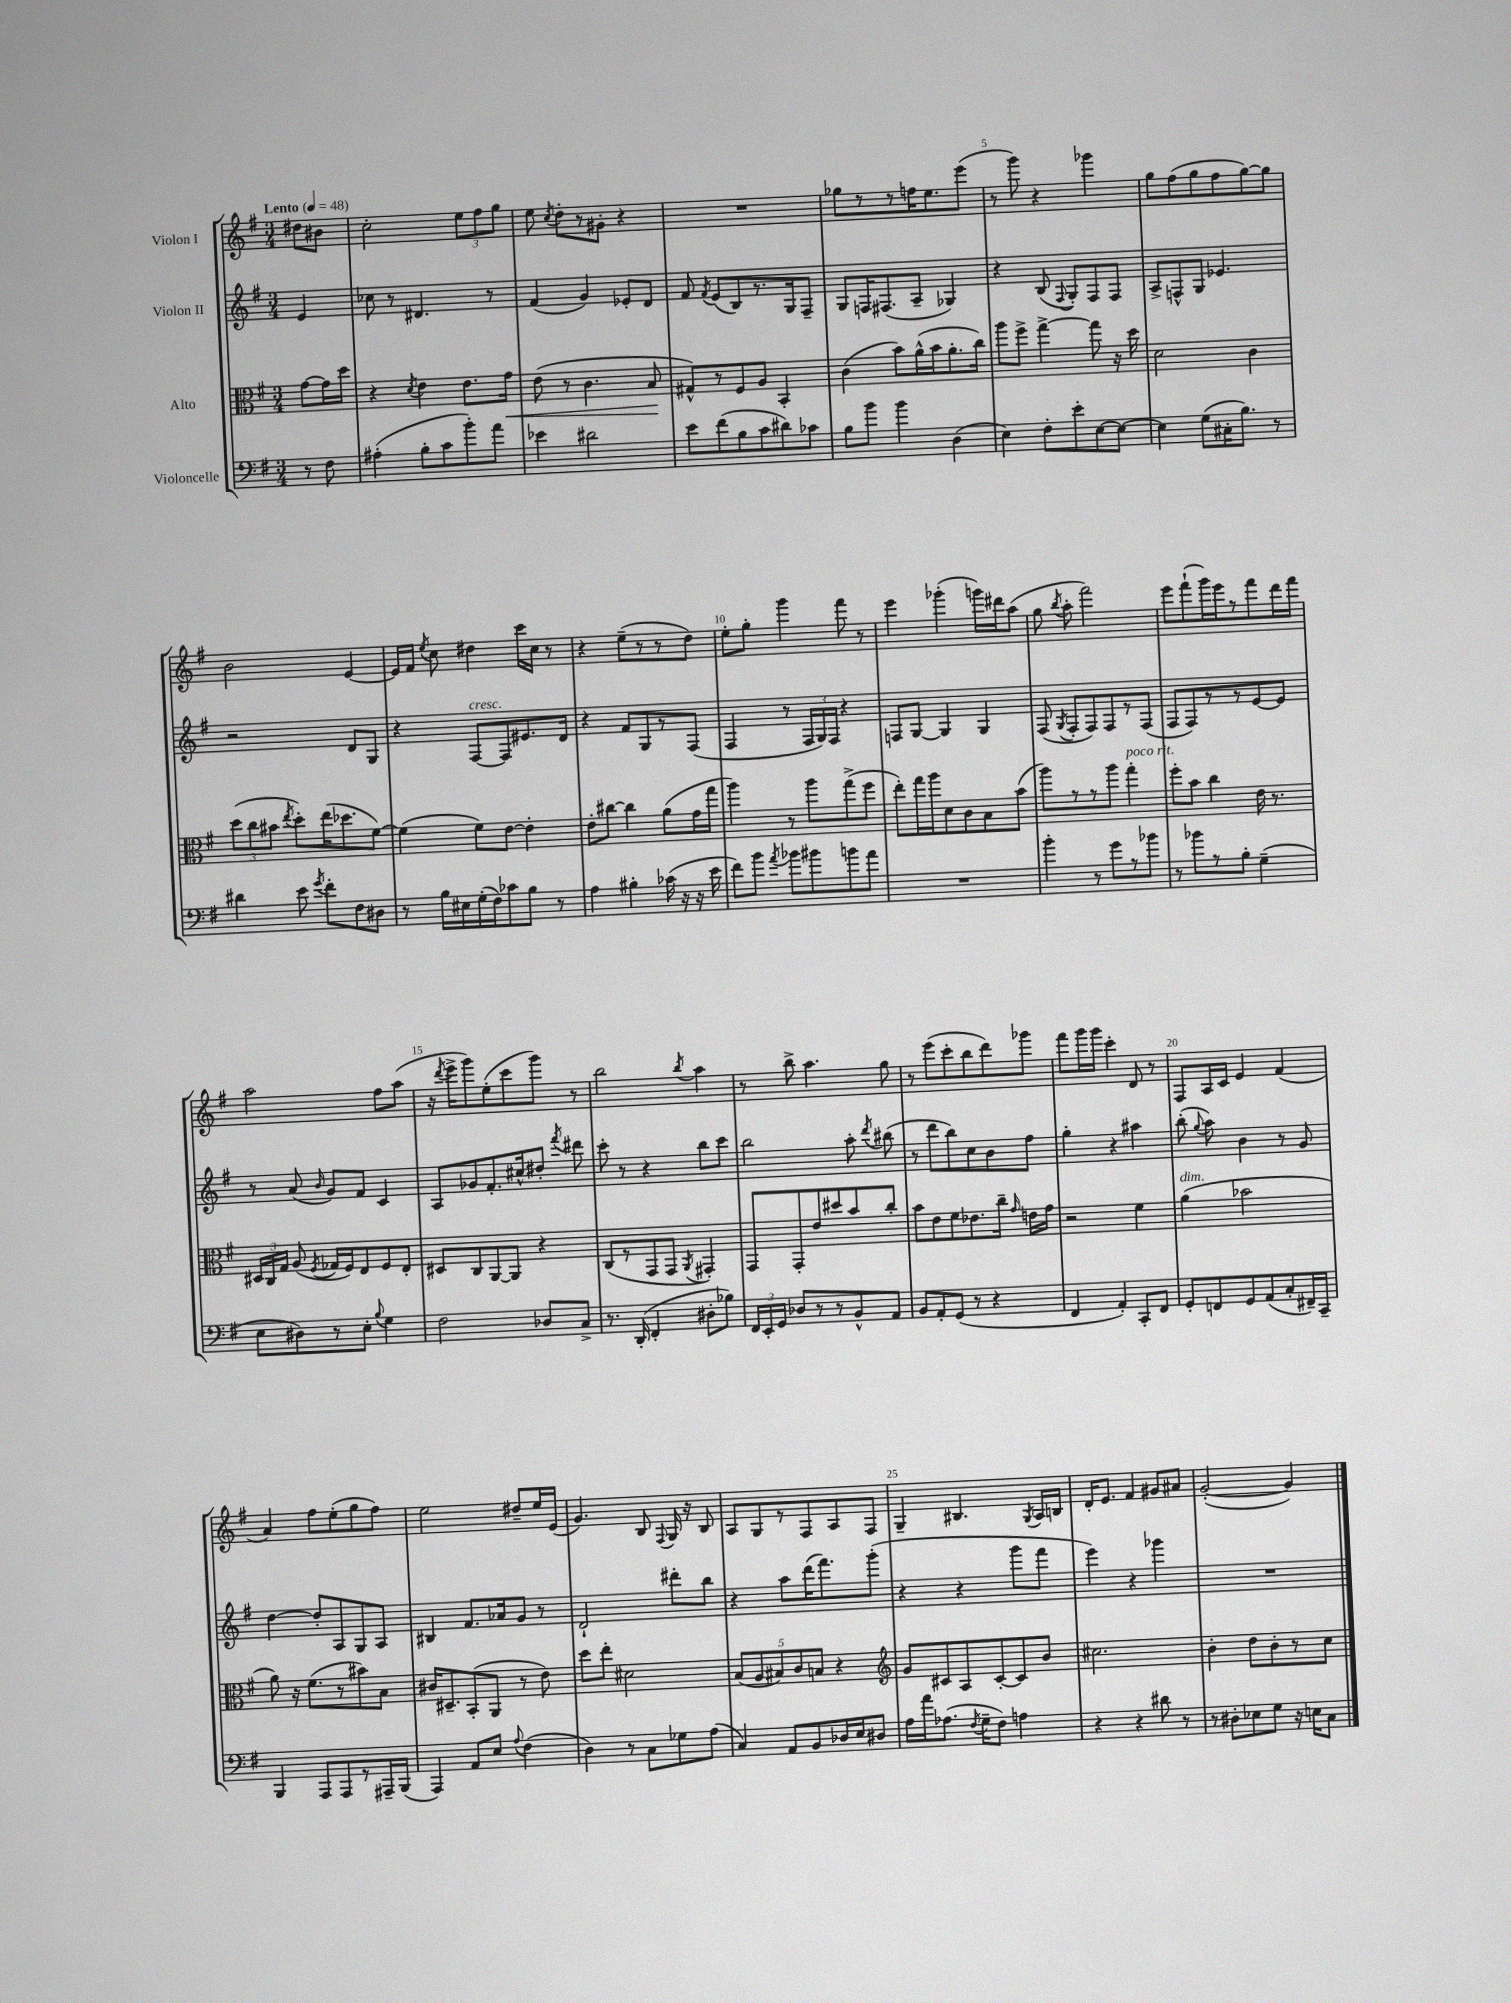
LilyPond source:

<<
\new StaffGroup <<
\new Staff = "s0" \with { instrumentName = "Violon I" } {
    \clef treble \key g \major \numericTimeSignature \time 3/4 \partial 4 \tempo "Lento" 4 = 48
    \autoBeamOff dis''8[ bis'8] |
    c''2-. \tuplet 3/2 { e''8[ fis''8 g''8] } |
    e''8 \acciaccatura { c''8 } d''8[-. r8 gis'8]-. r4 |
    R2. |
    ges''8[ r8 r8 f''16 e''8. e'''8]( |
    r8 g'''8) r4 ges'''4 |
    g''8[ fis''8( g''8 fis''8 g''8~) g''8] |
    b'2 e'4~ |
    e'16[ fis'16] \acciaccatura { e''8 } c''8 dis''4 c'''16[ c''16] r8 |
    r4 e''8[--( r8 r8 d''8]) |
    e''8[-. g''8]-. g'''4 fis'''8 r8 |
    e'''4 ges'''4-.( g'''16[) dis'''16 a''8]( |
    g''8 \acciaccatura { b''8 } a''8-. fis'''2) |
    e'''8[ fis'''8-!( g'''16) e'''16 r8 fis'''8 d'''16 fis'''16] |
    a''2 fis''8[ a''8]( |
    r16 \acciaccatura { d'''8 } e'''16[-> g'''8) e''8-.( c'''8 g'''8]) r8 |
    b''2 \acciaccatura { b''8 } a''4 |
    r8 b''8-> a''4. g''8 |
    r8 e'''8[( c'''8-. b''8 d'''8) ges'''8] |
    fis'''8[ g'''16 g'''16] c'''4-. d'8 r8 |
    fis8[ a16 c'16] e'4 fis'4( |
    a'4) fis''8[ e''8-.( g''8 fis''8]) |
    e''2 dis''8[-- e''16 e'16]( |
    g'4.) b8 \appoggiatura { fis8 } g16 r16 b8 |
    a8[ g8 r8 fis8 a8 fis8] |
    g4-- bis4. \acciaccatura { g8 } a16[ b16] |
    d'16[-. e'8.] fis'4 gis'8[ ais'8] |
    g'2~-.( g'4) \bar "|." |
}
\new Staff = "s1" \with { instrumentName = "Violon II" } {
    \clef treble \key g \major \numericTimeSignature \time 3/4 \partial 4
    \autoBeamOff e'4 |
    ces''8 r8 dis'4. r8 |
    fis'4( g'4) ees'8[-. d'8] |
    fis'8 \acciaccatura { fis'8 } e'8[( b8) r8. g16 fis8]-- |
    g8[ f16 fis8.( a8]-- ges4) |
    r4 b8( \appoggiatura { fis8 } g8[-.) fis8 fis8] |
    a8[-> f8-^ g8] ees'4. |
    r2 d'8[ g8] |
    r4 fis8[~^\markup { \italic "cresc." } fis8 eis'8. d'16] |
    r4 fis'8[ g8 r8 fis8]( |
    fis4 r8 \tuplet 3/2 { fis16[ g16) fis16] } r4 |
    f8[ g8]~ g4 g4 |
    fis8( \acciaccatura { g8 } fis8[-. fis8) fis8 r8 fis8]( |
    fis8[ fis8) r8 r8 e'8~ e'8] |
    r8 a'8( \grace { b'16 } g'8[) fis'8] c'4 |
    a8[ ges'8 fis'8.-. cis''16-^ dis''8]-. \acciaccatura { fis'''8 } dis'''8 |
    c'''8-. r8 r4 b''8[ c'''8] |
    b''2 a''8-. \acciaccatura { d'''8 } bis''8( |
    r8 d'''8[ b''8) c''8 b'8 fis''8] |
    g''4-. r4 ais''4 |
    b''8-.( \appoggiatura { g''8 } a''8) b'4 r8 g'8 |
    d''4~ d''8[-. a8 g8 a8] |
    bis4 fis'8.[ aes'16 g'8] r8 |
    d'2-! dis'''8[-. b''8] |
    r4 a''8[ d'''16( fis'''8.) g'''8]-.( |
    r4 r4 g'''8[ fis'''8] |
    e'''4) r4 ges'''4 |
    R2. \bar "|." |
}
\new Staff = "s2" \with { instrumentName = "Alto" } {
    \clef alto \key g \major \numericTimeSignature \time 3/4 \partial 4
    \autoBeamOff g'8[~ g'16 d''16] |
    r4 \acciaccatura { d'8 } e'4 e'8.[ g'16]\< |
    e'8( r8 c'4. b8\! |
    gis8[-^) r8 fis8 a8] b,4-. |
    c'4( b'8[) a'16-^( b'16 a'8.-. c''16]) |
    a''8[ fis''8]-> g''4~-> g''8 r16 d''16 |
    d'2 c'4 |
    \tuplet 3/2 { d''8[( c''8 bis'8] } \acciaccatura { e''8 } d''8[-.) e''16( des''8. fis'8]~) |
    fis'4( fis'8[) e'8]~ e'4-. |
    e'8[-. cis''8]~ cis''4 a'8[( g'16 g''16] |
    a''4) r8 a''8[ g''8->( fis''8] |
    e''8[-.) g''16 a''16 d'8 c'8 b8 b'8]( |
    a''8[) r8 r8 a''8] g''4-.^\markup { \italic "poco rit." } |
    fis''8[-. b'8] c''4 e'16 r8. |
    \tuplet 3/2 { dis16[ c16 g16] } a8( \acciaccatura { fis8 } ges16[ fis16) e8 fis8 e8]-. |
    dis8[ c8 a,8~ a,8] r4 |
    c8[( r8 g,8 g,8] \acciaccatura { a,8 } gis,4-.) |
    g,8[ g,8-. e'8 dis''8 b'8 c''8]-. |
    b'8[ e'8 fis'8 ees'8. c''16]-- \grace { g'16 } e'16[ g'16] |
    r2 fis'4 |
    a'4^\markup { \italic "dim." }( bes'2 |
    a'8) r16 fis'8.[( r8 bis'8) b8] |
    cis'16[ dis8.-- b,8-.( a,8] r8 e'8) |
    d''8[ e''8]-. dis'2 |
    \tuplet 5/4 { b8[( a8 bis8) c'8 b8] } r4 |
    \clef treble g'8[ cis'8 a8 cis'8~-. cis'8 b'8] |
    cis''2. |
    b'4-. d''8[ b'8-. r8 c''8] \bar "|." |
}
\new Staff = "s3" \with { instrumentName = "Violoncelle" } {
    \clef bass \key g \major \numericTimeSignature \time 3/4 \partial 4
    \autoBeamOff r8 fis8 |
    ais4-.( b8[-. c'8 b'8-.) a'8] |
    ees'4 dis'2 |
    e'8[ fis'8( b8 c'8 dis'8) ces'8] |
    b8[ b'8] b'4 d4( |
    e4) fis8[-. e'8-. e8~ e8]~ |
    e4 g8[( cis16-. b8.]) r8 |
    dis'4 e'8 \acciaccatura { g'8 } fis'8[-. fis8 dis8] |
    r8 b16[ eis16 g16-.( fis16) ces'8 b8] r8 |
    a4 bis4-. ces'16( r16 r16 e'16 |
    fis'8[) b'8] \acciaccatura { a'8 } bes'8[ bis'8 b'8 a'8] |
    R2. |
    b'4-. r8 g'8[ r8 bes'8] |
    r8 bes'8[ r8 b8]-. g4--( |
    e8[ dis8) r8 e8]-. \appoggiatura { b8 } g4 |
    fis2 des8[ c8]-> |
    r8. d,16-.( fis,4-. dis8[-. bes8]) |
    \tuplet 3/2 { fis,16[ e,16-. g,16] } des8[ r8 r8 b,8-^ a,8] |
    b,8[ a,8-. g,8]( r8 r4 |
    fis,4 a,4-.) c,8[-. fis,8] |
    g,8[-. f,8 g,8 a,8( c8-. fis,16--) c,16]-- |
    b,,4 a,,8[ a,,8 r8 ais,,16-- b,,16]( |
    a,,4) a,8[ e8] \appoggiatura { a8 } fis4( |
    d4) r8 c8[ ges8 a8]( |
    c4) a,8[ b,8 des16 e16 dis8] |
    a16[ a'16 aes8.]( \acciaccatura { fis8 } g16[-- fis8]) a4 |
    r4 r4 dis'8 r8 |
    r8 dis8[-. ees8 g8] r16 e16[ c8] \bar "|." |
}
>>
>>
\layout { \context { \Score \override BarNumber.break-visibility = ##(#f #t #t) barNumberVisibility = #(every-nth-bar-number-visible 5) } }
